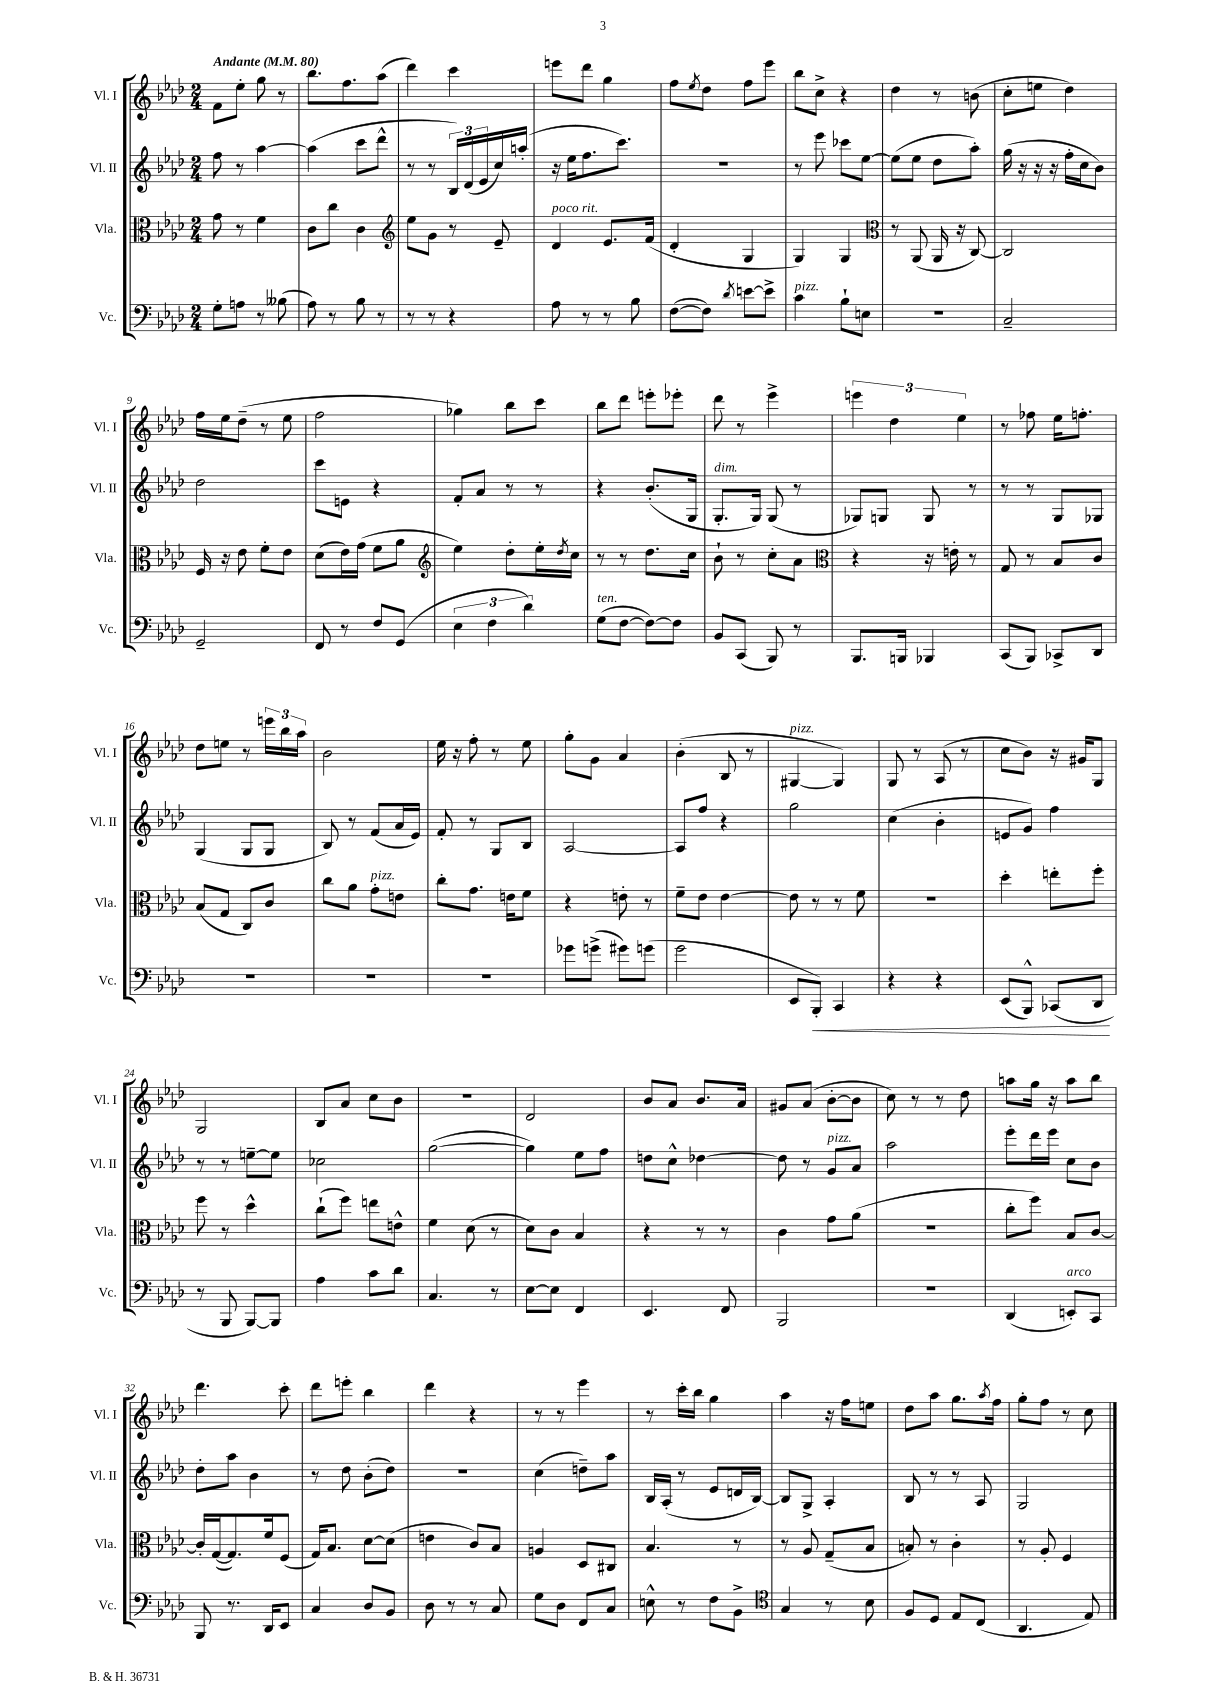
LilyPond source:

<<
\new StaffGroup <<
\new Staff = "s0" \with { instrumentName = "Vl. I" shortInstrumentName = "Vl. I" } {
    \clef treble \key aes \major \numericTimeSignature \time 2/4 \tempo "Andante" 4 = 80
    f'8 ees''8-. g''8 r8 |
    bes''8. f''8. aes''8( |
    des'''4) c'''4 |
    e'''8 des'''8 g''4 |
    f''8 \acciaccatura { ees''8 } des''8 f''8 ees'''8 |
    bes''8 c''8-> r4 |
    des''4 r8 b'8( |
    c''8-. e''8 des''4) |
    f''16 ees''16 des''8--( r8 ees''8 |
    f''2 |
    ges''4) bes''8 c'''8 |
    bes''8 des'''8 e'''8-. ees'''8-. |
    des'''8 r8 ees'''4-> |
    \tuplet 3/2 { e'''4 des''4 ees''4 } |
    r8 fes''8 ees''16 f''8.-. |
    des''8 e''8 r8 \tuplet 3/2 { e'''16 bes''16 aes''16 } |
    bes'2 |
    ees''16 r16 f''8-. r8 ees''8 |
    g''8-. g'8 aes'4 |
    bes'4-.( bes8 r8 |
    gis4~^\markup { \italic "pizz." } gis4) |
    g8 r8 aes8( r8 |
    c''8 bes'8) r16 gis'16 g8 |
    g2 |
    bes8 aes'8 c''8 bes'8 |
    r2 |
    des'2 |
    bes'8 aes'8 bes'8. aes'16 |
    gis'8 aes'8( bes'8~-. bes'8 |
    c''8) r8 r8 des''8 |
    a''8 g''16 r16 a''8 bes''8 |
    des'''4. c'''8-. |
    des'''8 e'''8-. bes''4 |
    des'''4 r4 |
    r8 r8 ees'''4 |
    r8 c'''16-. bes''16 g''4 |
    aes''4 r16 f''16 e''8 |
    des''8 aes''8 g''8. \acciaccatura { aes''8 } f''16 |
    g''8-. f''8 r8 c''8 \bar "|." |
}
\new Staff = "s1" \with { instrumentName = "Vl. II" shortInstrumentName = "Vl. II" } {
    \clef treble \key aes \major \numericTimeSignature \time 2/4
    f''8 r8 aes''4~ |
    aes''4( c'''8 des'''8-^ |
    r8 r8 \tuplet 3/2 { bes16) des'16( ees'16 } c''16) a''16-.( |
    r16 ees''16 f''8. c'''8.) |
    r2 |
    r8 ees'''8 ces'''8 ees''8~ |
    ees''8( ees''8 des''8 aes''8-.) |
    g''16( r16 r16 r16 f''16-. c''16 bes'8) |
    des''2 |
    c'''8 e'8 r4 |
    f'8-. aes'8 r8 r8 |
    r4 bes'8.-.( g16 |
    g8.-.^\markup { \italic "dim." } g16) g8( r8 |
    ges8) g8 g8 r8 |
    r8 r8 g8 ges8 |
    g4( g8 g8 |
    bes8) r8 f'8( aes'16 ees'16) |
    f'8-. r8 g8 bes8 |
    aes2~ |
    aes8 f''8 r4 |
    g''2 |
    c''4( bes'4-. |
    e'8 g'8) f''4 |
    r8 r8 e''8~-- e''8 |
    ces''2 |
    g''2~( |
    g''4) ees''8 f''8 |
    d''8 c''8-^ des''4~ |
    des''8 r8 g'8^\markup { \italic "pizz." } aes'8 |
    aes''2 |
    ees'''8-. des'''16 ees'''16 c''8 bes'8 |
    des''8-. aes''8 bes'4 |
    r8 des''8 bes'8-.( des''8) |
    r2 |
    c''4( d''8--) aes''8 |
    bes16 aes16-.( r8 ees'8 d'16 bes16~) |
    bes8 g8-> aes4-. |
    bes8 r8 r8 aes8 |
    g2 \bar "|." |
}
\new Staff = "s2" \with { instrumentName = "Vla." shortInstrumentName = "Vla." } {
    \clef alto \key aes \major \numericTimeSignature \time 2/4
    g'8 r8 f'4 |
    c'8 c''8 c'4 |
    \clef treble ees''8 g'8 r8 ees'8-- |
    des'4^\markup { \italic "poco rit." } ees'8. f'16( |
    des'4-. g4 |
    g4) g4 |
    \clef alto r8 aes,8( aes,16 r16 c8~) |
    c2 |
    f16 r16 ees'8 f'8-. ees'8 |
    des'8( ees'16) g'16( f'8 aes'8 |
    \clef treble ees''4) des''8-. ees''16-. \acciaccatura { des''8 } c''16 |
    r8 r8 des''8. c''16 |
    bes'8-! r8 c''8-. aes'8 |
    \clef alto r4 r16 e'16-. r8 |
    g8 r8 bes8 c'8 |
    bes8( g8 c8) c'8 |
    c''8 aes'8 g'8-.^\markup { \italic "pizz." } e'8 |
    c''8-. g'8. e'16 f'8 |
    r4 e'8-. r8 |
    f'8-- ees'8 ees'4~ |
    ees'8 r8 r8 f'8 |
    R2 |
    des''4-. e''8-. f''8-. |
    f''8 r8 des''4-^ |
    c''8-!( f''8) e''8 e'8-^ |
    f'4 des'8( r8 |
    des'8) c'8 bes4 |
    r4 r8 r8 |
    c'4 g'8 aes'8( |
    R2 |
    c''8-. f''8) bes8 c'8~ |
    c'16-. g16~( g8.) f'16 f8( |
    g16) bes8. des'8~ des'8( |
    e'4 c'8) bes8 |
    a4 des8 cis8 |
    bes4. r8 |
    r8 aes8 g8--( bes8 |
    b8-.) r8 c'4-. |
    r8 aes8-. f4 \bar "|." |
}
\new Staff = "s3" \with { instrumentName = "Vc." shortInstrumentName = "Vc." } {
    \clef bass \key aes \major \numericTimeSignature \time 2/4
    g8-. a8 r8 beses8( |
    aes8) r8 bes8 r8 |
    r8 r8 r4 |
    aes8 r8 r8 bes8 |
    f8~( f8) \acciaccatura { des'8 } e'8~ e'8-> |
    c'4^\markup { \italic "pizz." } bes8-! e8 |
    r2 |
    c2-- |
    g,2-- |
    f,8 r8 f8 g,8( |
    \tuplet 3/2 { ees4 f4 des'4) } |
    g8^\markup { \italic "ten." }( f8~ f8~) f8 |
    bes,8 c,8( bes,,8) r8 |
    bes,,8. b,,16 bes,,4 |
    c,8( bes,,8) ces,8-> des,8 |
    R2 |
    R2 |
    R2 |
    ges'8 g'8->( gis'8) g'8( |
    g'2 |
    ees,8 bes,,8-.\<) c,4 |
    r4 r4 |
    ees,8( bes,,8-^) ces,8( des,8\! |
    r8 bes,,8 bes,,8~) bes,,8 |
    aes4 c'8 des'8 |
    c4. r8 |
    ees8~ ees8 f,4 |
    ees,4. f,8 |
    bes,,2 |
    R2 |
    des,4( e,8-.^\markup { \italic "arco" }) c,8 |
    bes,,8 r8. des,16 ees,8 |
    c4 des8 bes,8 |
    des8 r8 r8 c8 |
    g8 des8 f,8 c8 |
    e8-^ r8 f8 bes,8-> |
    \clef tenor g4 r8 bes8 |
    f8 des8 ees8 c8( |
    aes,4. ees8) \bar "|." |
}
>>
>>
